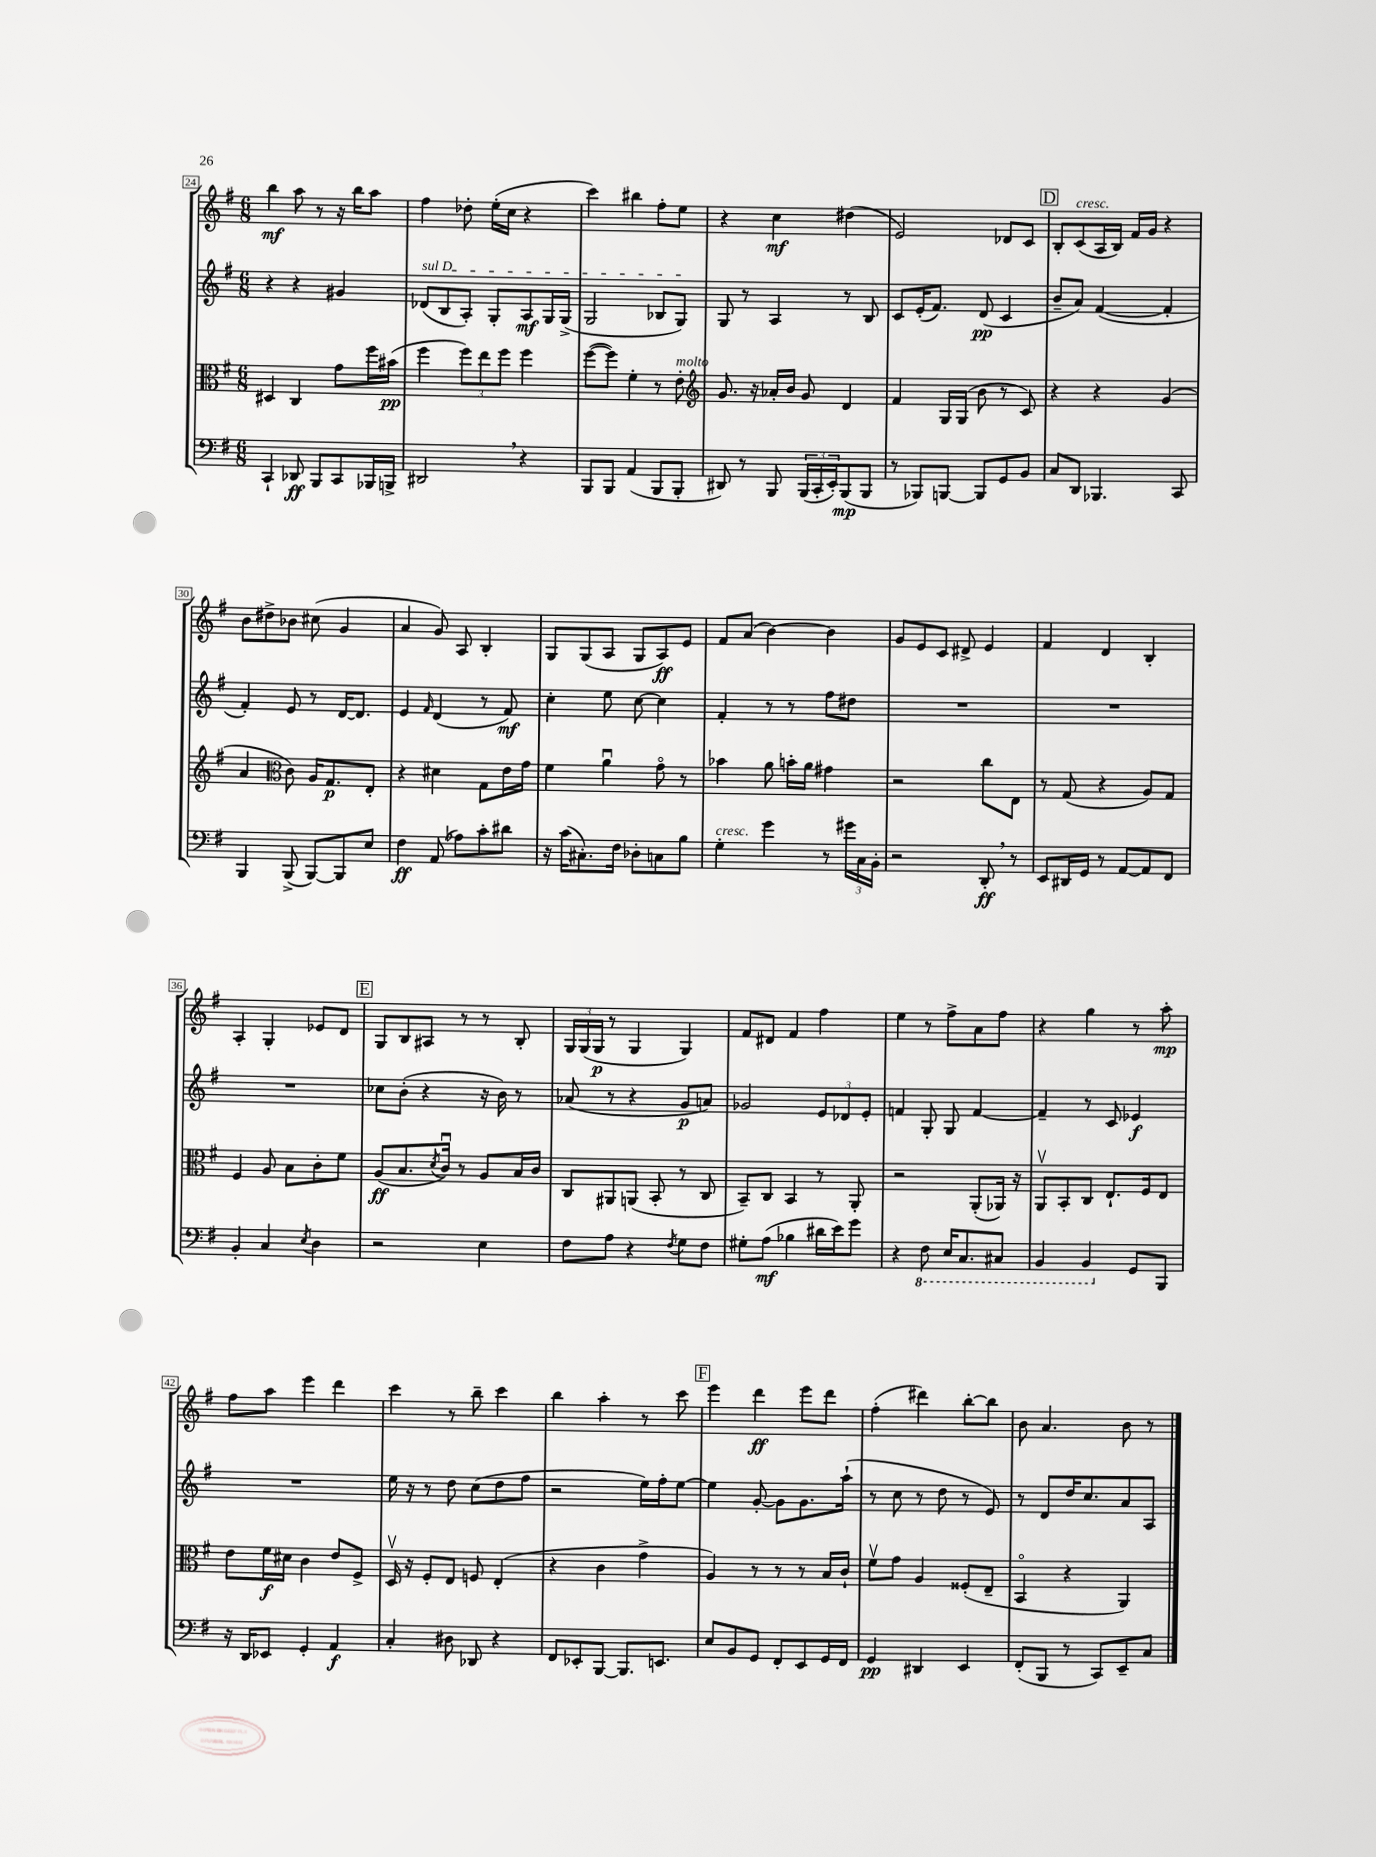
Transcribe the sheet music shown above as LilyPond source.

<<
\new StaffGroup <<
\new Staff = "s0" {
    \clef treble \key g \major \numericTimeSignature \time 6/8
    b''4\mf a''8 r8 r16 b''16 a''8 |
    fis''4 des''8-. e''16-.( c''16 r4 |
    c'''4) bis''4 fis''8-. e''8 |
    r4 c''4\mf dis''4( |
    e'2) des'8 c'8 |
    \mark \markup { \box "D" } b8-. c'8^\markup { \italic "cresc." }( a16 b16) fis'16 g'16 r4 |
    b'8 dis''8-> bes'8 cis''8( g'4 |
    a'4 g'8) a8 b4-. |
    g8 g8( a8 g8 a8\ff) e'8 |
    fis'8 a'8( b'4~) b'4 |
    g'8 e'8 c'8 dis'8-> e'4 |
    fis'4 d'4 b4-. |
    a4-. g4-. ees'8 d'8 |
    \mark \markup { \box "E" } g8 b8 ais8 r8 r8 b8-. |
    \tuplet 3/2 { g16 g16( g16\p } r8 g4 g4) |
    fis'8 dis'8 fis'4 fis''4 |
    e''4 r8 fis''8-> a'8 fis''8 |
    r4 g''4 r8 a''8-.\mp |
    fis''8 a''8 e'''4 d'''4 |
    c'''4 r8 b''8-- c'''4 |
    b''4 a''4-. r8 c'''8 |
    \mark \markup { \box "F" } e'''4 d'''4\ff e'''8 d'''8 |
    fis''4-.( dis'''4) b''8~-. b''8 |
    b'8 a'4. b'8 r8 \bar "|." |
}
\new Staff = "s1" {
    \clef treble \key g \major \numericTimeSignature \time 6/8
    r4 r4 gis'4 |
    \once \override TextSpanner.bound-details.left.text = \markup { \italic "sul D" } des'8\startTextSpan( b8 a8-.) g8-. a8\mf g16 g16->( |
    g2 bes8 g8\stopTextSpan) |
    g8 r8 a4 r8 b8 |
    c'8 e'16-.( fis'8.) d'8\pp( c'4 |
    \mark \markup { \box "D" } b'8-- a'8) fis'4~( fis'4-. |
    fis'4-.) e'8 r8 d'16~ d'8. |
    e'4 \grace { fis'16 } d'4( r8 fis'8\mf) |
    c''4-. e''8 c''8~ c''4 |
    fis'4-. r8 r8 fis''8 dis''8 |
    R2. |
    R2. |
    R2. |
    \mark \markup { \box "E" } ces''8 b'8-.( r4 r16 b'16) r8 |
    aes'8( r8 r4 g'8\p a'8) |
    ges'2 \tuplet 3/2 { e'8 des'8 e'8-. } |
    f'4 g8-. g8 f'4~ |
    f'4-- r8 c'8 ees'4\f |
    R2. |
    e''16 r16 r8 d''8 c''8( d''8 fis''8 |
    r2 e''16) fis''16-. e''8~ |
    \mark \markup { \box "F" } e''4 g'8~-. g'8 g'8. a''16-!( |
    r8 c''8 r8 d''8 r8 e'8) |
    r8 d'8 d''16 c''8. a'8 a8 \bar "|." |
}
\new Staff = "s2" {
    \clef alto \key g \major \numericTimeSignature \time 6/8
    dis4 c4 g'8 fis''16 bis'16\pp( |
    fis''4 \tuplet 3/2 { fis''8) e''8 fis''8 } fis''4 |
    fis''8~( fis''8) fis'4-. r8 e'8-.^\markup { \italic "molto" } |
    \clef treble g'8. r16 aes'16-. b'16 g'8 d'4 |
    fis'4 g16 g16( b'8 r8 c'8) |
    \mark \markup { \box "D" } r4 r4 g'4( |
    a'4 \clef alto c'8) a16 g8.\p e8-. |
    r4 dis'4 g8 e'16 g'16 |
    fis'4 a'4\downbow g'8\flageolet r8 |
    bes'4 a'8 b'16-. a'16 gis'4 |
    r2 c''8 e8 |
    r8 g8( r4 a8) g8 |
    fis4 a8 b8 c'8-. fis'8 |
    \mark \markup { \box "E" } a8\ff( b8. \acciaccatura { d'8 } c'16\downbow) r8 a8 b16 c'16 |
    c8 ais,8 a,8( b,8-. r8 c8 |
    b,8--) c8 b,4 r8 a,8-. |
    r2 a,8-.( aes,16) r16 |
    a,8\upbow b,8-. c8 e8.-! fis16 e8 |
    e'8 fis'16\f dis'16 c'4 e'8 fis8-> |
    d16\upbow r16 fis8-. e8 f8 e4-.( |
    r4 c'4 g'4-> |
    \mark \markup { \box "F" } a4) r8 r8 r8 b16 c'16-! |
    fis'8\upbow g'8 a4 fisis8-.( e8-- |
    b,4\flageolet r4 a,4) \bar "|." |
}
\new Staff = "s3" {
    \clef bass \key g \major \numericTimeSignature \time 6/8
    c,4-! des,8\ff b,,8 c,8 bes,,16 b,,16-> |
    dis,2 \breathe r4 |
    b,,8 b,,8 a,4( b,,8 b,,8-. |
    dis,8) r8 b,,8 \tuplet 3/2 { b,,16( c,16-. e,16-.) } b,,8\mp( b,,8 |
    r8 bes,,8) b,,8~ b,,8 g,8 b,8 |
    \mark \markup { \box "D" } c8 d,8 bes,,4. c,8 |
    b,,4 b,,8->( b,,8~) b,,8 e8 |
    fis4\ff a,8( aes8) c'8-. dis'8 |
    r16 c'16( cis8.-.) fis16 des8-. c8 b8 |
    g4-.^\markup { \italic "cresc." } g'4 r8 \tuplet 3/2 { gis'16 c16 b,16-. } |
    r2 d,8-.\ff \breathe r8 |
    e,8 dis,16 g,16 r8 a,8~ a,8 fis,8 |
    b,4-. c4 \acciaccatura { e8 } d4 |
    \mark \markup { \box "E" } r2 e4 |
    fis8 a8 r4 \acciaccatura { fis8 } g8 fis8 |
    gis8-. a8\mf( bes4 dis'16 e'16) g'8 |
    r4 \ottava #-1 fis,8 e,16 c,8. cis,8 |
    b,,4 b,,4 \ottava #0 g,8 b,,8 |
    r16 d,16 ees,8 g,4-. a,4\f |
    c4-. dis8 des,8 r4 |
    fis,8 ees,8-. b,,8~ b,,8. e,8. |
    \mark \markup { \box "F" } e8 b,8 g,8 fis,8-. e,8 g,16 fis,16 |
    g,4\pp dis,4 e,4 |
    fis,8-.( b,,8 r8 c,8) e,8-- c8 \bar "|." |
}
>>
>>
\layout { \context { \Score currentBarNumber = #24 \override BarNumber.stencil = #(make-stencil-boxer 0.1 0.3 ly:text-interface::print) } }
